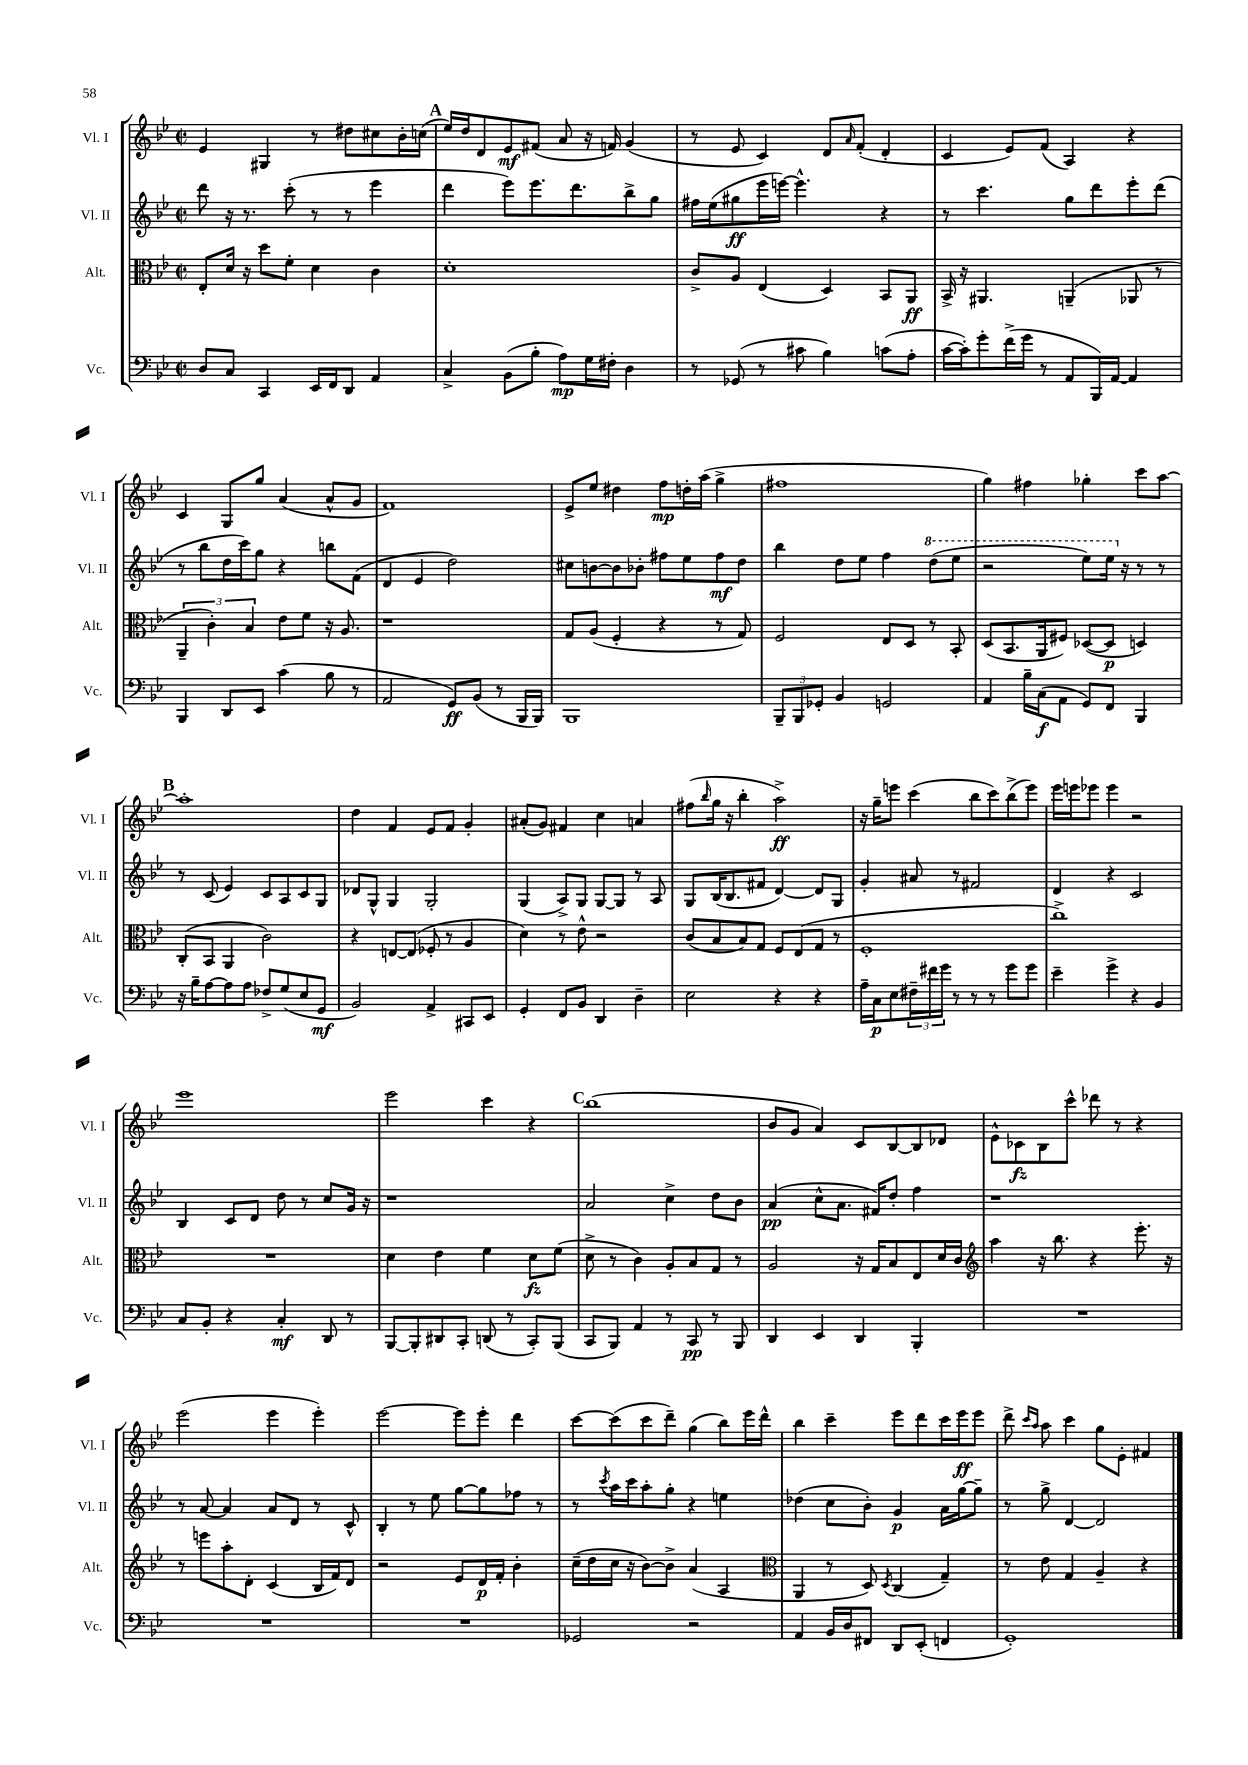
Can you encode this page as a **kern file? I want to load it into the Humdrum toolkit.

**kern	**kern	**kern	**kern
*staff4	*staff3	*staff2	*staff1
*clefF4	*clefC3	*clefG2	*clefG2
*k[b-e-]	*k[b-e-]	*k[b-e-]	*k[b-e-]
*M2/2	*M2/2	*M2/2	*M2/2
*met(c|)	*met(c|)	*met(c|)	*met(c|)
8D	8E-'	8ddd	4e-
8C	16d	16r	.
.	16r	8.r	.
4CC	8dd	.	4G#
.	8f'	(8ccc'	.
16EE-	4d	8r	8r
16FF	.	.	.
8DD	.	8r	8dd#
4AA	4c	4eee-	8cc#
.	.	.	16b-'
.	.	.	(16cc
=	=	=	=
4C^	1d'	4ddd	16ee-)
.	.	.	16dd
.	.	.	8d
(8BB-	.	8eee-)	8e-
8B-'	.	8.eee-	(8f#
8A)	.	.	8a
.	.	8.ddd	.
16G	.	.	16r
16F#'	.	.	16f)
4D	.	8bb-^	(4g
.	.	8gg	.
=	=	=	=
8r	8c^	16ff#	8r
.	.	(16ee-	.
(8GG-	8A	8gg#	8e-
8r	(4E-	16eee-	4c)
.	.	[16eee)	.
8c#	.	4.eee^^]	.
4B-)	4D)	.	8d
.	.	.	16qqa
.	.	.	(8f'
(8c	8BB-	4r	4d'
8A'	8AA	.	.
=	=	=	=
[16c	16BB-^	8r	4c
16c'])	16r	.	.
8g'	4.AA#	4.ccc	.
(16f^	.	.	8e-)
16g	.	.	.
8r	.	.	(8f
8AA	(4AA~	8gg	4A)
16BBB-)	.	8ddd	.
[16AA	.	.	.
4AA]	8AA-	8eee-'	4r
.	8r	(8ddd	.
=	=	=	=
4BBB-	6AA~	8r	4c
.	.	8bb-	.
.	6c')	.	.
8DD	.	16dd	8G
.	.	16ccc)	.
.	6B-	.	.
8EE-	.	8gg	8gg
(4c	8e-	4r	(4a
.	8f	.	.
8B-	16r	8bb	8a^^
.	8.A	.	.
8r	.	(8f	8g
=	=	=	=
2AA	1r	4d	1f)
.	.	4e-	.
8GG)	.	2dd)	.
(8BB-	.	.	.
8r	.	.	.
16BBB-	.	.	.
16BBB-)	.	.	.
=	=	=	=
1BBB-	8G	8cc#	8e-^
.	(8A	[8b	8ee-
.	4F'	8b]	4dd#
.	.	8b-'	.
.	4r	8ff#	8ff
.	.	8ee-	16dd'
.	.	.	(16aa
.	8r	8ff#	4gg^
.	8G)	8dd	.
=	=	=	=
12BBB-~	2F	4bb-	1ff#
12BBB-	.	.	.
12GG-'	.	.	.
4BB-	.	8dd	.
.	.	8ee-	.
2GG	8E-	4ff	.
.	8D	.	.
.	8r	(8ddd	.
.	8BB-'	8eee-	.
=	=	=	=
4AA	(8D	2r	4gg)
.	8.BB-	.	.
16B-~	.	.	4ff#
(16C	16AA	.	.
8AA	8F#)	.	.
8GG)	([8D-	8eee-)	4gg-'
8FF	8D-]	16eee-	.
.	.	16r	.
4BBB-	4D)	8r	8ccc
.	.	8r	[8aa
=	=	=	=
16r	(8C'	8r	1aa']
16B-~	.	.	.
[8A	8BB-	(8c	.
8A]	4AA	4e-)	.
8A	.	.	.
8F-^	2c)	8c	.
(8G	.	8A	.
8E-	.	8c	.
8GG	.	8G	.
=	=	=	=
2BB-)	4r	8d-	4dd
.	.	8G^^	.
.	[8E	4G	4f
.	(8E]	.	.
4AA^	8F-'	2G'	8e-
.	8r	.	8f
8CC#	4A	.	4g'
8EE-	.	.	.
=	=	=	=
4GG'	4d)	(4G	(8a#'
.	.	.	8g)
8FF	8r	8A^)	4f#
8BB-	8e-^^	8G	.
4DD	2r	[8G	4cc
.	.	8G]	.
4D~	.	8r	4a
.	.	8A	.
=	=	=	=
2E-	(8c	8G	(8ff#
.	.	.	16qqbb-
.	8B-	(16B-	16gg
.	.	8.B-	16r
.	8B-)	.	4bb-'
.	8G	8f#	.
4r	8F	[4d)	2aa^)
.	(8E-	.	.
4r	8G	8d]	.
.	8r	8G	.
=	=	=	=
16A~	1F'	4g'	16r
16C	.	.	16gg~
8E-	.	.	8eee
24F#~	.	8a#	(4ccc
24f#	.	.	.
24g	.	.	.
8r	.	8r	.
8r	.	2f#	8bb-
8r	.	.	8ccc)
8g	.	.	(8bb-^
8g	.	.	8eee)
=	=	=	=
4e-~	1cc^)	4d	16eee-
.	.	.	16eee
.	.	.	8eee-
4g^	.	4r	4eee-
4r	.	2c	2r
4BB-	.	.	.
=	=	=	=
8C	1r	4B-	1eee-
8BB-'	.	.	.
4r	.	8c	.
.	.	8d	.
4C'	.	8dd	.
.	.	8r	.
8DD	.	8cc	.
8r	.	16g	.
.	.	16r	.
=	=	=	=
[8BBB-	4d	1r	2eee-
8BBB-']	.	.	.
8DD#	4e-	.	.
8CC'	.	.	.
(8DD	4f	.	4ccc
8r	.	.	.
8CC')	8d	.	4r
(8BBB-	(8f	.	.
=	=	=	=
8CC	8d^	2a	(1bb-
8BBB-)	8r	.	.
4AA	4c)	.	.
8r	8A'	4cc^	.
8CC	8B-	.	.
8r	8G	8dd	.
8BBB-	8r	8b-	.
=	=	=	=
4DD	2A	(4a	8b-
.	.	.	8g
4EE-	.	8cc^^	4a)
.	.	8.a	.
4DD	16r	.	8c
.	16G	16f#)	.
.	8B-	8dd'	[8B-
4BBB-'	8E-	4ff	8B-]
.	16d	.	8d-
.	16c	.	.
=	=	=	=
*	*clefG2	*	*
1r	4aa	1r	8e-^^
.	.	.	8c-
.	16r	.	8B-
.	8.bb-	.	.
.	.	.	8ccc^^
.	4r	.	8ddd-
.	.	.	8r
.	8.eee-'	.	4r
.	16r	.	.
=	=	=	=
1r	8r	8r	(2eee-
.	8eee	[8a	.
.	8aa'	4a]	.
.	8d'	.	.
.	(4c	8a	4eee-
.	.	8d	.
.	16B-	8r	4eee-')
.	16f)	.	.
.	8d	8c^^	.
=	=	=	=
1r	2r	4B-'	[2eee-
.	.	8r	.
.	.	8ee-	.
.	8e-	[8gg	8eee-]
.	16d	8gg]	8eee-'
.	16f'	.	.
.	4b-'	8ff-	4ddd
.	.	8r	.
=	=	=	=
2GG-	(16cc~	8r	[8ccc
.	16dd	.	.
.	.	8qccc	.
.	16cc	16aa	(8ccc]
.	16r	16ccc	.
.	[8b-)	8aa'	8ccc
.	8b-^]	8gg'	8ddd~)
2r	(4a	4r	(4gg
.	4A	4ee	8bb-)
.	.	.	16eee-
.	.	.	16ddd^^
=	=	=	=
*	*clefC3	*	*
4AA	4AA	(4dd-	4bb-
16BB-	8r	8cc	4ccc~
16D	.	.	.
8FF#	8D)	8b-')	.
.	8qD	.	.
8DD	(4C	4g	8eee-
(8EE-'	.	.	8ddd
4FF	4G~)	16a	16ccc
.	.	[16gg	16eee-
.	.	8gg~]	8eee-
=	=	=	=
1GG')	8r	8r	8ddd^
.	.	.	16qqccc
.	.	.	16qqaa
.	8e-	8gg^	8aa
.	4G	[4d	4ccc
.	4A~	2d]	8gg
.	.	.	8e-'
.	4r	.	4f#
==	==	==	==
*-	*-	*-	*-
